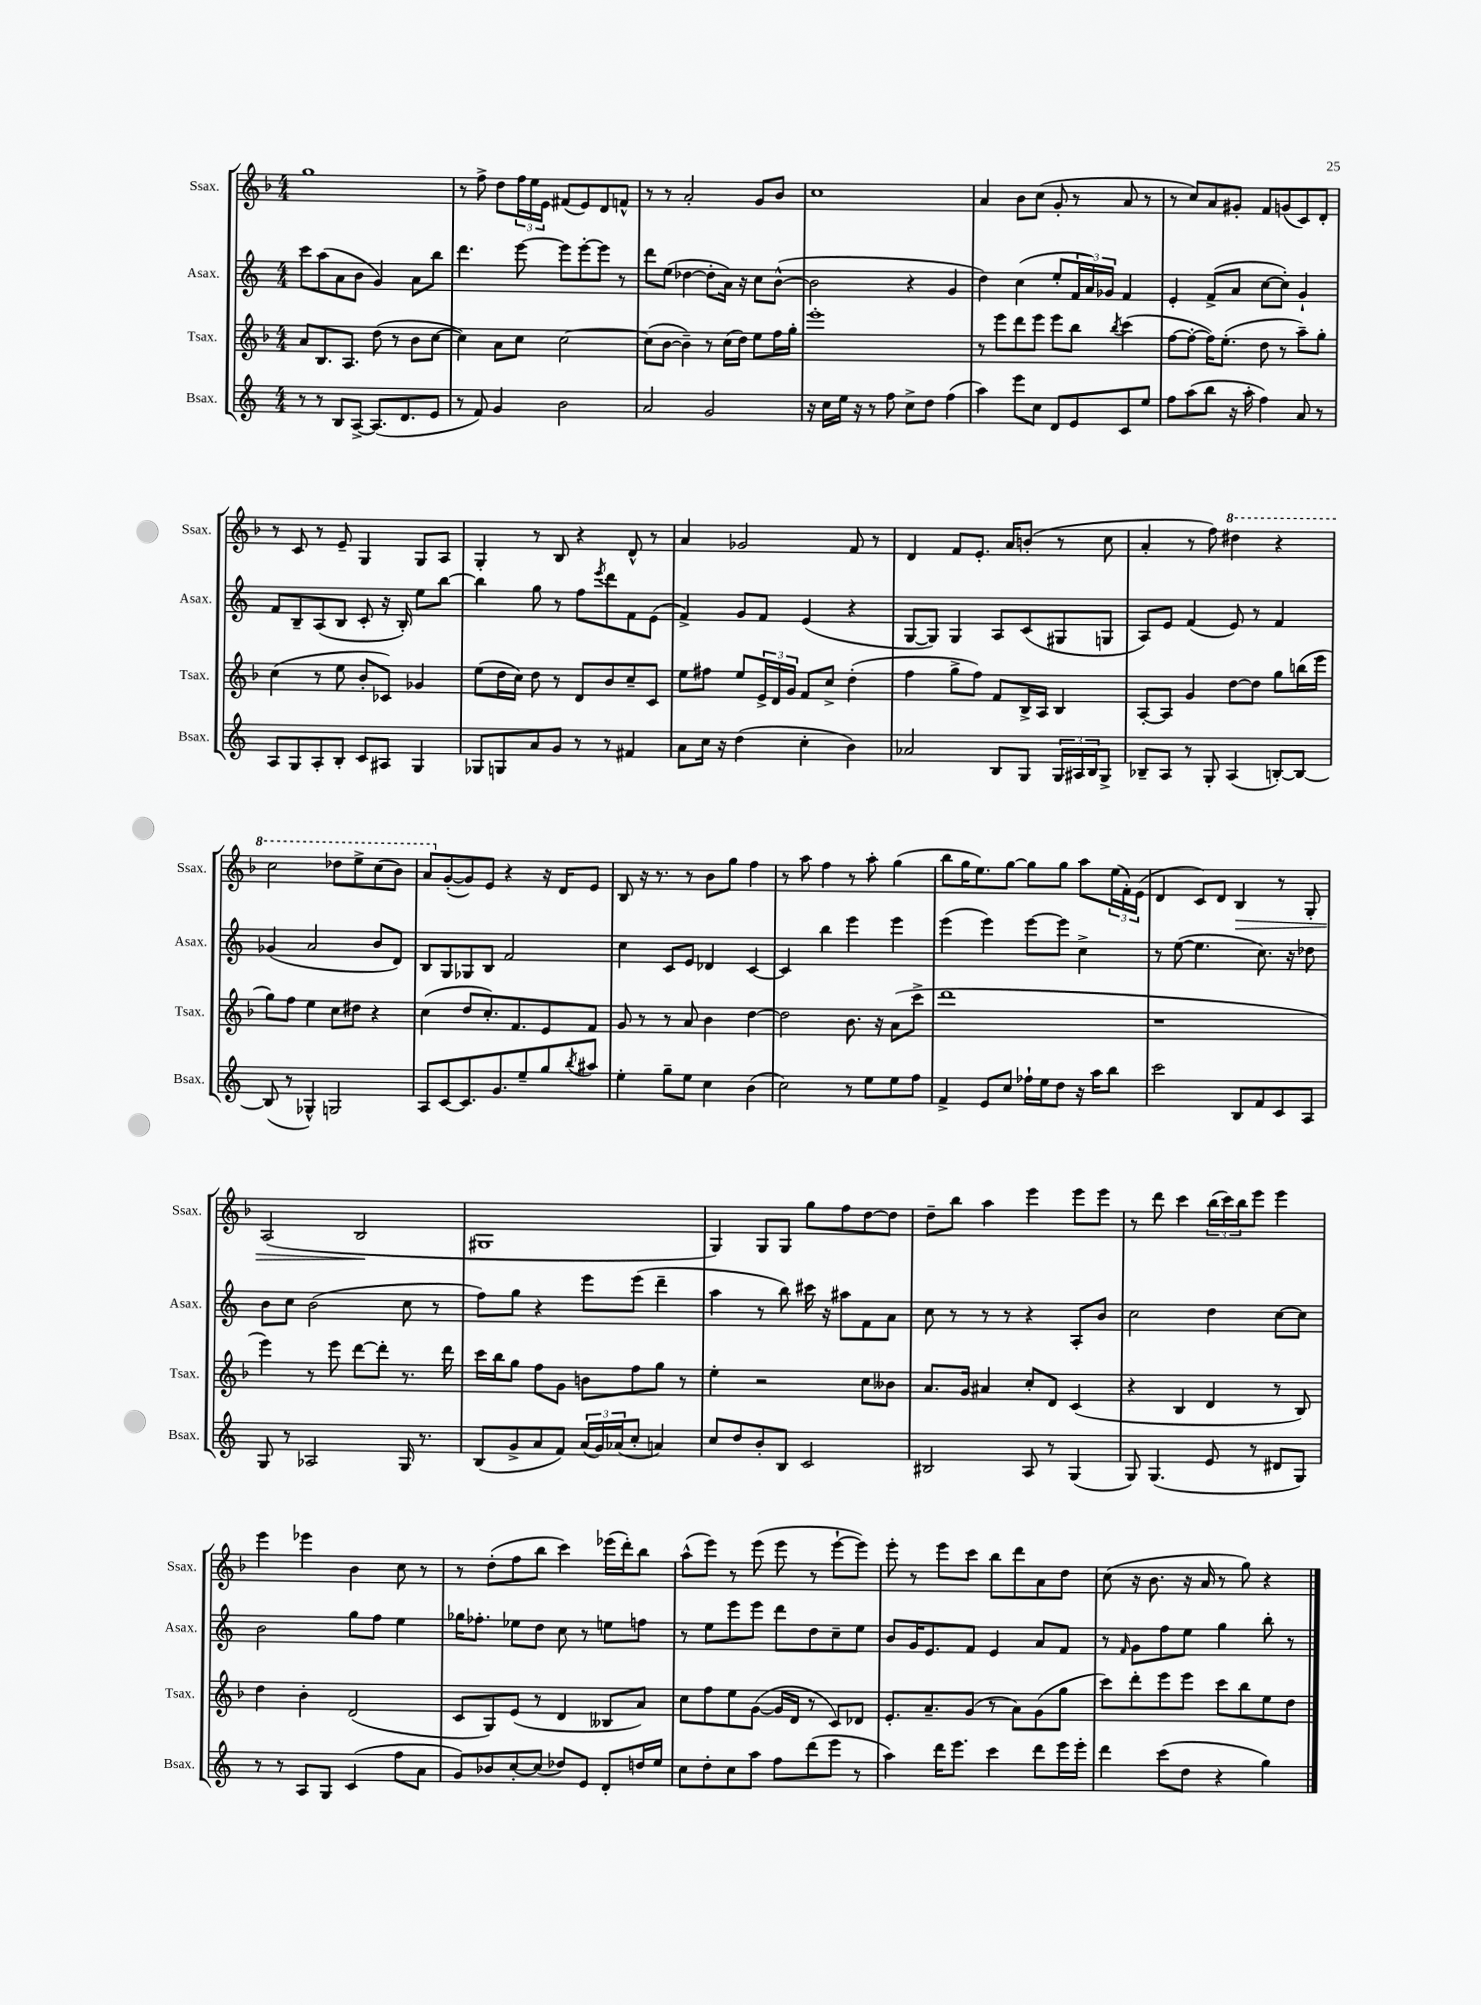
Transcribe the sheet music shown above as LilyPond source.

<<
\new StaffGroup <<
\new Staff = "s0" \with { instrumentName = "Ssax." shortInstrumentName = "Ssax." } {
    \clef treble \key f \major \numericTimeSignature \time 4/4
    g''1 |
    r8 f''8-> d''8 \tuplet 3/2 { f''16 e''16 e'16 } fis'8( e'8) d'8 f'8-^ |
    r8 r8 a'2-. g'8 bes'8 |
    c''1 |
    a'4 bes'8 c''8( g'8-. r8 a'8 r8 |
    r8 c''8) a'8 gis'8-. f'8 g'8( c'8) d'8-. |
    r8 c'8 r8 e'8-- g4 g8 a8 |
    g4-. r8 bes8 r4 d'8-^ r8 |
    a'4 ges'2 f'8 r8 |
    d'4 f'8 e'8.-. a'16 b'8-.( r8 c''8 |
    a'4-. r8 f''8) \ottava #1 dis'''4 r4 |
    c'''2 des'''8 e'''8-> c'''8( bes''8) |
    a''8 \ottava #0 g'8~-.( g'8) e'8 r4 r16 d'16 e'8 |
    bes8 r16 r8. r8 bes'8 g''8 f''4 |
    r8 a''8 f''4 r8 a''8-. g''4( |
    bes''8 g''16 e''8.) g''8~ g''8 g''8 a''8 \tuplet 3/2 { e''16( f'16-.) e'16( } |
    d'4 c'8) d'8 bes4\> r8 g8-. |
    a2( bes2\! |
    gis1 |
    g4) g8 g8 g''8 f''8 d''8~ d''8 |
    d''8-- bes''8 a''4 e'''4 e'''8 e'''8 |
    r8 d'''8 c'''4 \tuplet 3/2 { bes''16( c'''16) bes''16 } e'''8 e'''4 |
    e'''4 ees'''4 bes'4 c''8 r8 |
    r8 d''8-.( f''8 bes''8 c'''4) ees'''16( d'''16-.) bes''8 |
    a''8-^( e'''8) r8 e'''8( e'''8 r8 e'''8~-! e'''8) |
    e'''8-. r8 e'''8 c'''8 bes''8 d'''8 a'8 d''8 |
    c''8( r16 bes'8. r16 a'16 r8 g''8) r4 \bar "|." |
}
\new Staff = "s1" \with { instrumentName = "Asax." shortInstrumentName = "Asax." } {
    \clef treble \key c \major \numericTimeSignature \time 4/4
    c'''8 a''8( a'8 b'8 g'4) a'8 b''8 |
    d'''4. e'''8~ e'''8 e'''8~-. e'''8 r8 |
    d'''8 e''8( des''4~ des''8-. a'16) r16 c''8 b'8~-^( |
    b'2 r4 g'4 |
    d''4) c''4( e''8-. \tuplet 3/2 { f'16 a'16) ges'16 } f'4 |
    e'4-. f'8->( a'8 c''8~ c''8-.) g'4-! |
    f'8 b8-- a8( b8 c'8-. r16 b16-.) e''8 b''8~ |
    b''4 g''8 r8 f''8 \acciaccatura { e'''8 } d'''8 f'8 e'8( |
    f'4->) g'8 f'8 e'4( r4 |
    g8~ g8) g4 a8 c'8( gis8 g8 |
    a8) e'8 f'4( e'8) r8 f'4 |
    ges'4( a'2 b'8 d'8) |
    b8 g8 ges8 b8 f'2 |
    c''4 c'8 e'8 des'4 c'4~ |
    c'4 b''4 e'''4 e'''4 |
    e'''4( e'''4) e'''8~ e'''8 c''4-> |
    r8 e''8~( e''4. c''8.) r16 des''8 |
    b'8 c''8 b'2( c''8 r8 |
    f''8) g''8 r4 e'''8 e'''8( d'''4-- |
    a''4 r8 b''8) cis'''16 r16 ais''8 f'8 a'8 |
    c''8 r8 r8 r8 r4 a8-. b'8 |
    c''2 d''4 c''8~ c''8 |
    b'2 g''8 f''8 e''4 |
    ges''16 fes''8.-. ees''8 d''8 c''8 r8 e''8 f''8 |
    r8 e''8 e'''8 e'''8 d'''8 d''8 c''8-- e''8 |
    b'8 g'16 e'8. f'8 e'4 a'8 f'8 |
    r8 \grace { f'16 } g'8 f''8 e''8 g''4 b''8-. r8 \bar "|." |
}
\new Staff = "s2" \with { instrumentName = "Tsax." shortInstrumentName = "Tsax." } {
    \clef treble \key f \major \numericTimeSignature \time 4/4
    a'8 bes8. a8. d''8( r8 bes'8 c''8~ |
    c''4) a'8 c''8 c''2~ |
    c''8( bes'8~ bes'4--) r8 c''16( d''16) e''8 f''16 g''16-. |
    e'''1-. |
    r8 e'''8 d'''8 e'''8 e'''8 bes''8 \acciaccatura { bes''8 } c'''4( |
    f''8~ f''8~-. f''16) e''8.-.( d''8 r8 a''8--) g''8-. |
    c''4( r8 e''8 bes'8-. ces'8) ges'4 |
    e''8( d''16 c''16) d''8 r8 d'8 bes'8 c''8-- c'8 |
    e''8 fis''8 e''8 \tuplet 3/2 { e'16-> d'16 g'16 } f'8 c''8-> d''4-.( |
    f''4 g''8-> f''8) f'8 bes16-> a16 bes4 |
    a8~-. a8 g'4 d''8~ d''8 g''8 b''16( e'''16 |
    g''8) f''8 e''4 c''8 dis''8 r4 |
    c''4( d''8 c''8.-.) f'8. e'8 f'8 |
    g'8 r8 r8 a'8 bes'4 d''4~ |
    d''2 bes'8. r16 a'8( c'''8-> |
    d'''1 |
    r1 |
    e'''4) r8 e'''8 d'''8~ d'''8-. r8. d'''16 |
    c'''16 bes''16 g''8 f''8 g'8 b'8 f''8 g''8 r8 |
    e''4-. r2 c''8 beses'8 |
    a'8. g'16 ais'4 c''8-. d'8 c'4( |
    r4 bes4 d'4 r8 bes8) |
    d''4 bes'4-. d'2( |
    c'8 g8) e'8( r8 d'4 beses8 a'8) |
    c''8 f''8 e''8 g'8~( g'16 d'16 r8 c'8) des'8 |
    e'8.-. a'8.-- g'8( r8 a'8) g'8( g''8 |
    c'''8) d'''8-. e'''8 e'''8 c'''8 bes''8 e''8 d''8 \bar "|." |
}
\new Staff = "s3" \with { instrumentName = "Bsax." shortInstrumentName = "Bsax." } {
    \clef treble \key c \major \numericTimeSignature \time 4/4
    r8 r8 b8 a8~-> a8.( d'8. e'8 |
    r8 f'8) g'4 b'2 |
    a'2 g'2 |
    r16 c''16 e''16 r16 r8 f''8 c''8-> d''8 f''4( |
    a''4) e'''8 c''8 d'8 e'8 c'8 e''8 |
    f''8 a''8( b''8 r16 a''16-. f''4) a'8 r8 |
    a8 g8 a8-. b8-. c'8 ais8 g4 |
    ges8 g8 a'8 g'8 r8 r8 fis'4 |
    a'8 c''16 r16 d''4( c''4-. b'4) |
    aes'2 b8 g8 \tuplet 3/2 { g16 ais16 b16 } g8-> |
    bes8-- a8 r8 g8-. a4( b8~-.) b8~ |
    b8( r8 ges4-^) g2 |
    a8 c'8~ c'8. g'8. e''8-- g''8 \acciaccatura { b''8 } ais''8 |
    e''4-. g''8-- e''8 c''4 b'4( |
    c''2) r8 e''8 e''8 f''8 |
    f'4-> e'8 c''8 fes''16-! e''16 d''8 r16 a''16 b''8 |
    c'''2 b8 f'8 c'8 a8 |
    g8 r8 aes2 g16 r8. |
    b8( g'8-> a'8 f'8) \tuplet 3/2 { a'16( g'16) aes'16( } c''8-. a'4) |
    c''8 d''8 b'8-. b8 c'2 |
    bis2 a8 r8 g4( |
    g8) g4.( e'8 r8 dis'8 g8) |
    r8 r8 a8 g8 c'4( f''8 a'8 |
    g'8) bes'8 c''8~-. c''8( des''8) e'8 d'8-. d''16 e''16 |
    c''8 d''8-. c''8 a''8 f''8 d'''8( e'''8 r8 |
    a''4) d'''16 e'''8. c'''4 d'''8 e'''16 e'''16-. |
    d'''4 c'''8( d''8 r4 g''4) \bar "|." |
}
>>
>>
\layout { \context { \Score \remove "Bar_number_engraver" } }
